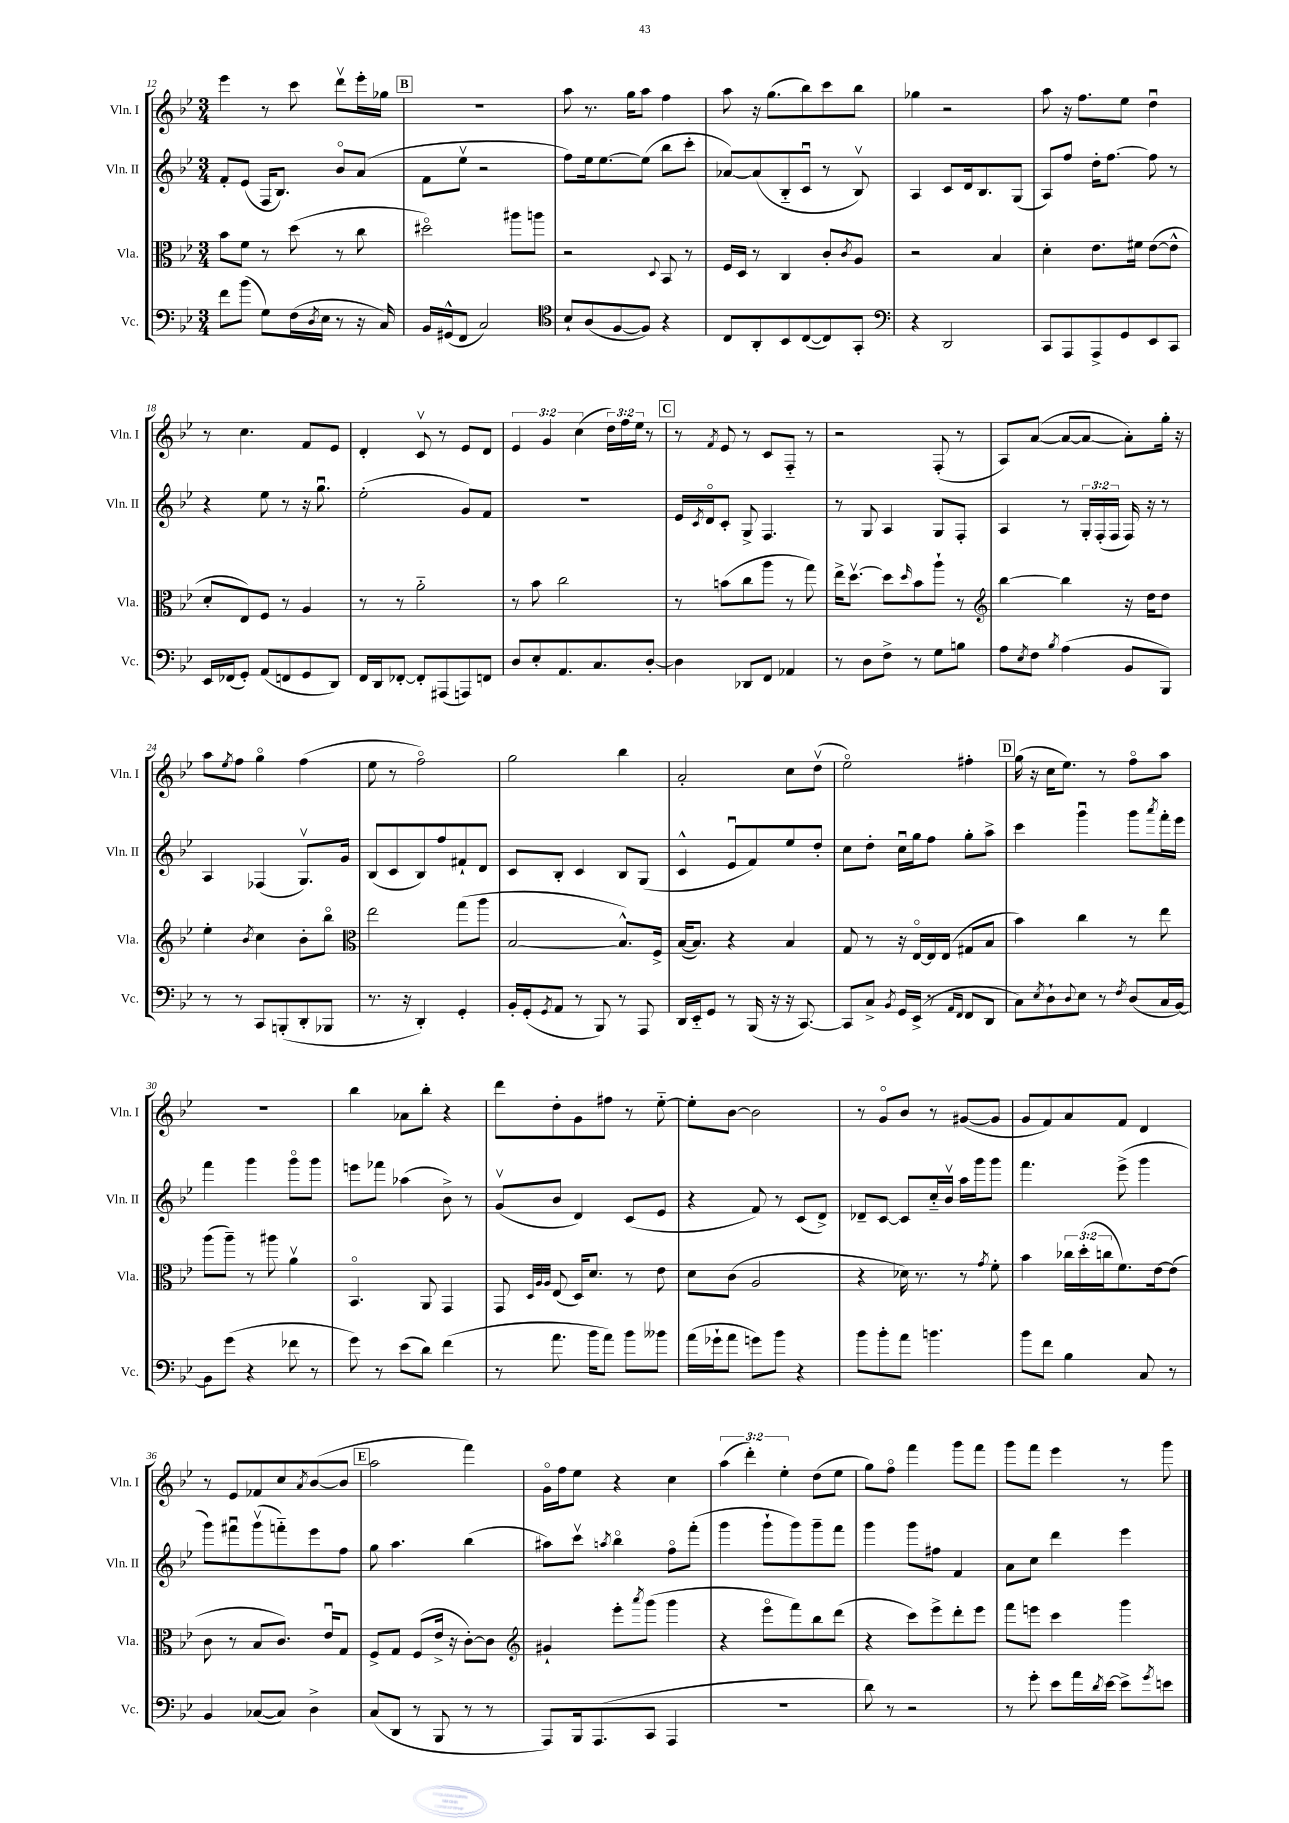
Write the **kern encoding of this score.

**kern	**kern	**kern	**kern
*staff4	*staff3	*staff2	*staff1
*clefF4	*clefC3	*clefG2	*clefG2
*k[b-e-]	*k[b-e-]	*k[b-e-]	*k[b-e-]
*M3/4	*M3/4	*M3/4	*M3/4
8f	8b-	8f'	4eee-
(8b-	8f	(8e-	.
8G)	8r	16F	8r
.	.	8.B-)	.
(16F	(8dd	.	8ccc
8qD	.	.	.
16E-	.	.	.
8r	8r	8b-o	8dddv
16r	8cc	(8a	16eee-'
16C)	.	.	16gg-
=	=	=	=
16BB-	2dd#o)	8f	2.r
(16GG#^^	.	.	.
8FF	.	8ee-v	.
2C)	.	2r	.
.	8aa#	.	.
.	8aa	.	.
=	=	=	=
*clefC4	*	*	*
8B-`	2r	8ff)	8aa
(8A	.	16ee-	8.r
.	.	[8.ee-	.
[8F	.	.	.
.	.	.	16gg
8F])	.	(8ee-]	8aa
.	8qqD	.	.
4r	8BB-	8bb-	4ff
.	8r	8ccc'	.
=	=	=	=
8C	16F	[8a-)	8aa
.	16D	.	.
8AA'	8r	(8a-]	16r
.	.	.	(8.gg
8BB-	4C	8B-'~	.
([8C	.	8cu	8bb-)
8C])	8c'	8r	8ccc
.	8qc	.	.
8GG'	8A	8B-v)	8bb-
=	=	=	=
*clefF4	*	*	*
4r	2r	4A	4gg-
2DD	.	8c	2r
.	.	16d	.
.	.	8.B-	.
.	4B-	.	.
.	.	(8G	.
=	=	=	=
8CC	4d'	8A)	8aa
8AAA	.	8ff	16r
.	.	.	8.ff
8AAA^	8.e-	16dd'	.
.	.	[8.ff	.
8GG	.	.	8ee-
.	16f#	.	.
8EE-	([8e-	8ff]	4ddu
8CC	8e-^^]	8r	.
=	=	=	=
16EE-	8d'	4r	8r
(16FF-	.	.	.
8GG')	8E-)	.	4.cc
(8AA	8F	8ee-	.
8FF	8r	8r	.
8GG	4A	16r	8f
.	.	8.ggu	.
8DD)	.	.	8e-
=	=	=	=
16FF	8r	(2ee-'	4d'
16DD	.	.	.
[8FF-'	8r	.	.
8FF-']	2a'~	.	8cv
(8AAA#	.	.	8r
8AAA)	.	8g)	8e-
8FF	.	8f	8d
=	=	=	=
8D	8r	2.r	6e-
8E-'	8b-	.	.
.	.	.	6g
8.AA	2cc	.	.
.	.	.	(6cc
8.C	.	.	.
.	.	.	24dd)
.	.	.	24ff
.	.	.	24ee-
[8D'	.	.	8r
=	=	=	=
4D]	8r	16e-	8r
.	.	8qc	.
.	.	16do	.
.	.	.	8qf
.	(8b	8c'	8e-
8DD-	8cc	8G^	8r
8FF	8aa	4.F	8c
4AA-	8r	.	8F'~
.	8gg)	.	8r
=	=	=	=
8r	16ee-^	8r	2r
.	[8.ddv	.	.
8D	.	8G	.
8F^	8dd]	4A	.
.	16qqdd	.	.
8r	8b-	.	.
8G	8aa`	8G	(8F'
8B	8r	8F'	8r
=	=	=	=
*	*clefG2	*	*
8A	[4bb-	4A	8A)
8qE-	.	.	.
8F	.	.	([8a
8qB-	.	.	.
(4A	4bb-]	8r	8a_
.	.	24G'	8a_
.	.	(24F'	.
.	.	24F	.
8BB-	16r	16F)	8a'])
.	16dd	16r	.
8BBB-)	8dd	8r	16gg'
.	.	.	16r
=	=	=	=
8r	4ee-'	4A	8aa
.	.	.	8qee-
8r	.	.	8ff
.	8qb-	.	.
8CC	4cc	(4F-	4ggo
(8BBB'	.	.	.
8DD'	8b-'	8.Gv)	(4ff
8BBB-	8bb-o	.	.
.	.	16g	.
=	=	=	=
*	*clefC3	*	*
8.r	2ee-	(8B-	8ee-
.	.	8c	8r
16r	.	.	.
4DD')	.	8B-)	2ffo)
.	.	8ff	.
4GG'	(8gg	8f#`	.
.	8aa	8d	.
=	=	=	=
16BB-'	[2B-	8c	2gg
(16GG'	.	.	.
8qGG	.	.	.
8AA	.	8B-'	.
8r	.	4c	.
8BBB-)	.	.	.
8r	8.B-^^])	8B-	4bb-
8AAA	.	(8G	.
.	16F^	.	.
=	=	=	=
16DD	([16B-	4c^^	2a'
16EE-'~	8.B-])	.	.
8GG	.	.	.
8r	4r	8e-u	.
(16BBB-	.	8f)	.
16r	.	.	.
16r	4B-	8ee-	8cc
[8.CC)	.	.	.
.	.	8dd'	(8ddv
=	=	=	=
8CC]	8G	8cc	2ee-o)
8C^	8r	8dd'	.
8qBB-	.	.	.
16GG	16r	16ccu	.
(16EE-^	[16E-o	16gg	.
8r	16E-]	8ff	.
.	(16E-	.	.
16qqAA	.	.	.
16qqFF	.	.	.
8FF	8G#	8gg'	4ff#'
8DD	8B-	8aa^	.
=	=	=	=
8C)	4b-)	4ccc	(16gg
.	.	.	16r
8qE-	.	.	.
8D`	.	.	16cc
.	.	.	8.ee-)
8qqD	.	.	.
8E-	4cc	4gggu	.
8r	.	.	8r
8qF	.	.	.
(8D	8r	8ggg	8ffo
.	.	8qaaa	.
16C	8ee-	16fff'	8aa
[16BB-)	.	16eee-	.
=	=	=	=
8BB-]	(8aa	4fff	2.r
(8g	8aa~)	.	.
4r	8r	4ggg	.
.	8aa#	.	.
8f-	4av	8gggo	.
8r	.	8ggg	.
=	=	=	=
8g)	4.BB-o	8eee	4bb-
8r	.	8fff-	.
(8e-	.	(4aa-	8a-
8d)	8AA	.	8bb-'
(4f	4GG	8b-^)	4r
.	.	8r	.
=	=	=	=
8r	8GG	(8gv	8ddd
.	32qqD	.	.
.	32qqA	.	.
.	32qqA	.	.
8.a	(8E-	8b-	8dd'
.	16D)	4d)	8g
16b-	8.d	.	.
8a)	.	.	8ff#
8b-	8r	(8c	8r
8b--	8e-	8e-	[8ee-'~
=	=	=	=
(16a	8d	4r	8ee-']
16g-`	.	.	.
8a	(8c	.	[8b-
8g)	2A	8f)	2b-]
8b-	.	8r	.
4r	.	(8c	.
.	.	8d^)	.
=	=	=	=
8b-	4r	8d-~	8r
8b-'	.	[8c	8go
8a	16d-)	8c]	8b-
.	8.r	.	.
4.b	.	16cc'~	8r
.	.	16b-v	.
.	8r	16aa	([8g#
.	.	16ggg	.
.	8qg	.	.
.	8f'	8ggg	8g#]
=	=	=	=
8b-	4b-	4.fff	8g
8f	.	.	8f)
4B-	24cc-	.	8a
.	(24dd'	.	.
.	24cc	.	.
.	8.f)	(8eee-^	8f
8C	.	4ggg	4d
.	[16e-	.	.
8r	(8e-]	.	.
=	=	=	=
4BB-	8c	8ggg)	8r
.	8r	8fff#u	8e-
([8C-	8B-	(8gggv	8f-
8C-])	8.c)	8fff'~)	8cc
.	.	.	8qa
4D^	.	8eee-	([8b-
.	16e-u	.	.
.	8G	8ff	8b-]
=	=	=	=
(8C	8F^	8gg	2aa
8DD	8G	4.aa	.
8r	(8F	.	.
8BBB-	16e-^	.	.
.	16r	.	.
8r	[8c')	(4bb-	4fff)
8r	8c]	.	.
=	=	=	=
*	*clefG2	*	*
8AAA)	4g#`	8aa#)	16go
.	.	.	16ff
16BBB-	.	8cccv	8ee-
(8.AAA	.	.	.
.	.	8qaa	.
.	8eee-'	4bb-o	4r
.	8qaaa	.	.
8CC	(8ggg	.	.
4AAA	4ggg	8ffo	4cc
.	.	(8fff'	.
=	=	=	=
2.r	4r	4ggg	(6aa
.	.	.	6ddd')
.	8eee-o	8ggg`	.
.	.	.	6ee-'
.	8fff)	8ggg)	.
.	8bb-	8ggg~	(8dd
.	(8ddd	8fff	8ee-
=	=	=	=
8d)	4r	4ggg	8gg)
8r	.	.	8ffo
2r	8ccc)	8ggg	4fff
.	8eee-^	8ff#	.
.	8ddd'	4f	8ggg
.	8eee-	.	8fff
=	=	=	=
8r	8fff	8a	8ggg
8g'	8eee	8cc	8fff
8e-	4ccc	4ddd	4eee-
16a	.	.	.
8qd	.	.	.
[16e-	.	.	.
8e-^]	4ggg	4eee-	8r
8qg	.	.	.
8e	.	.	8ggg
==	==	==	==
*-	*-	*-	*-
